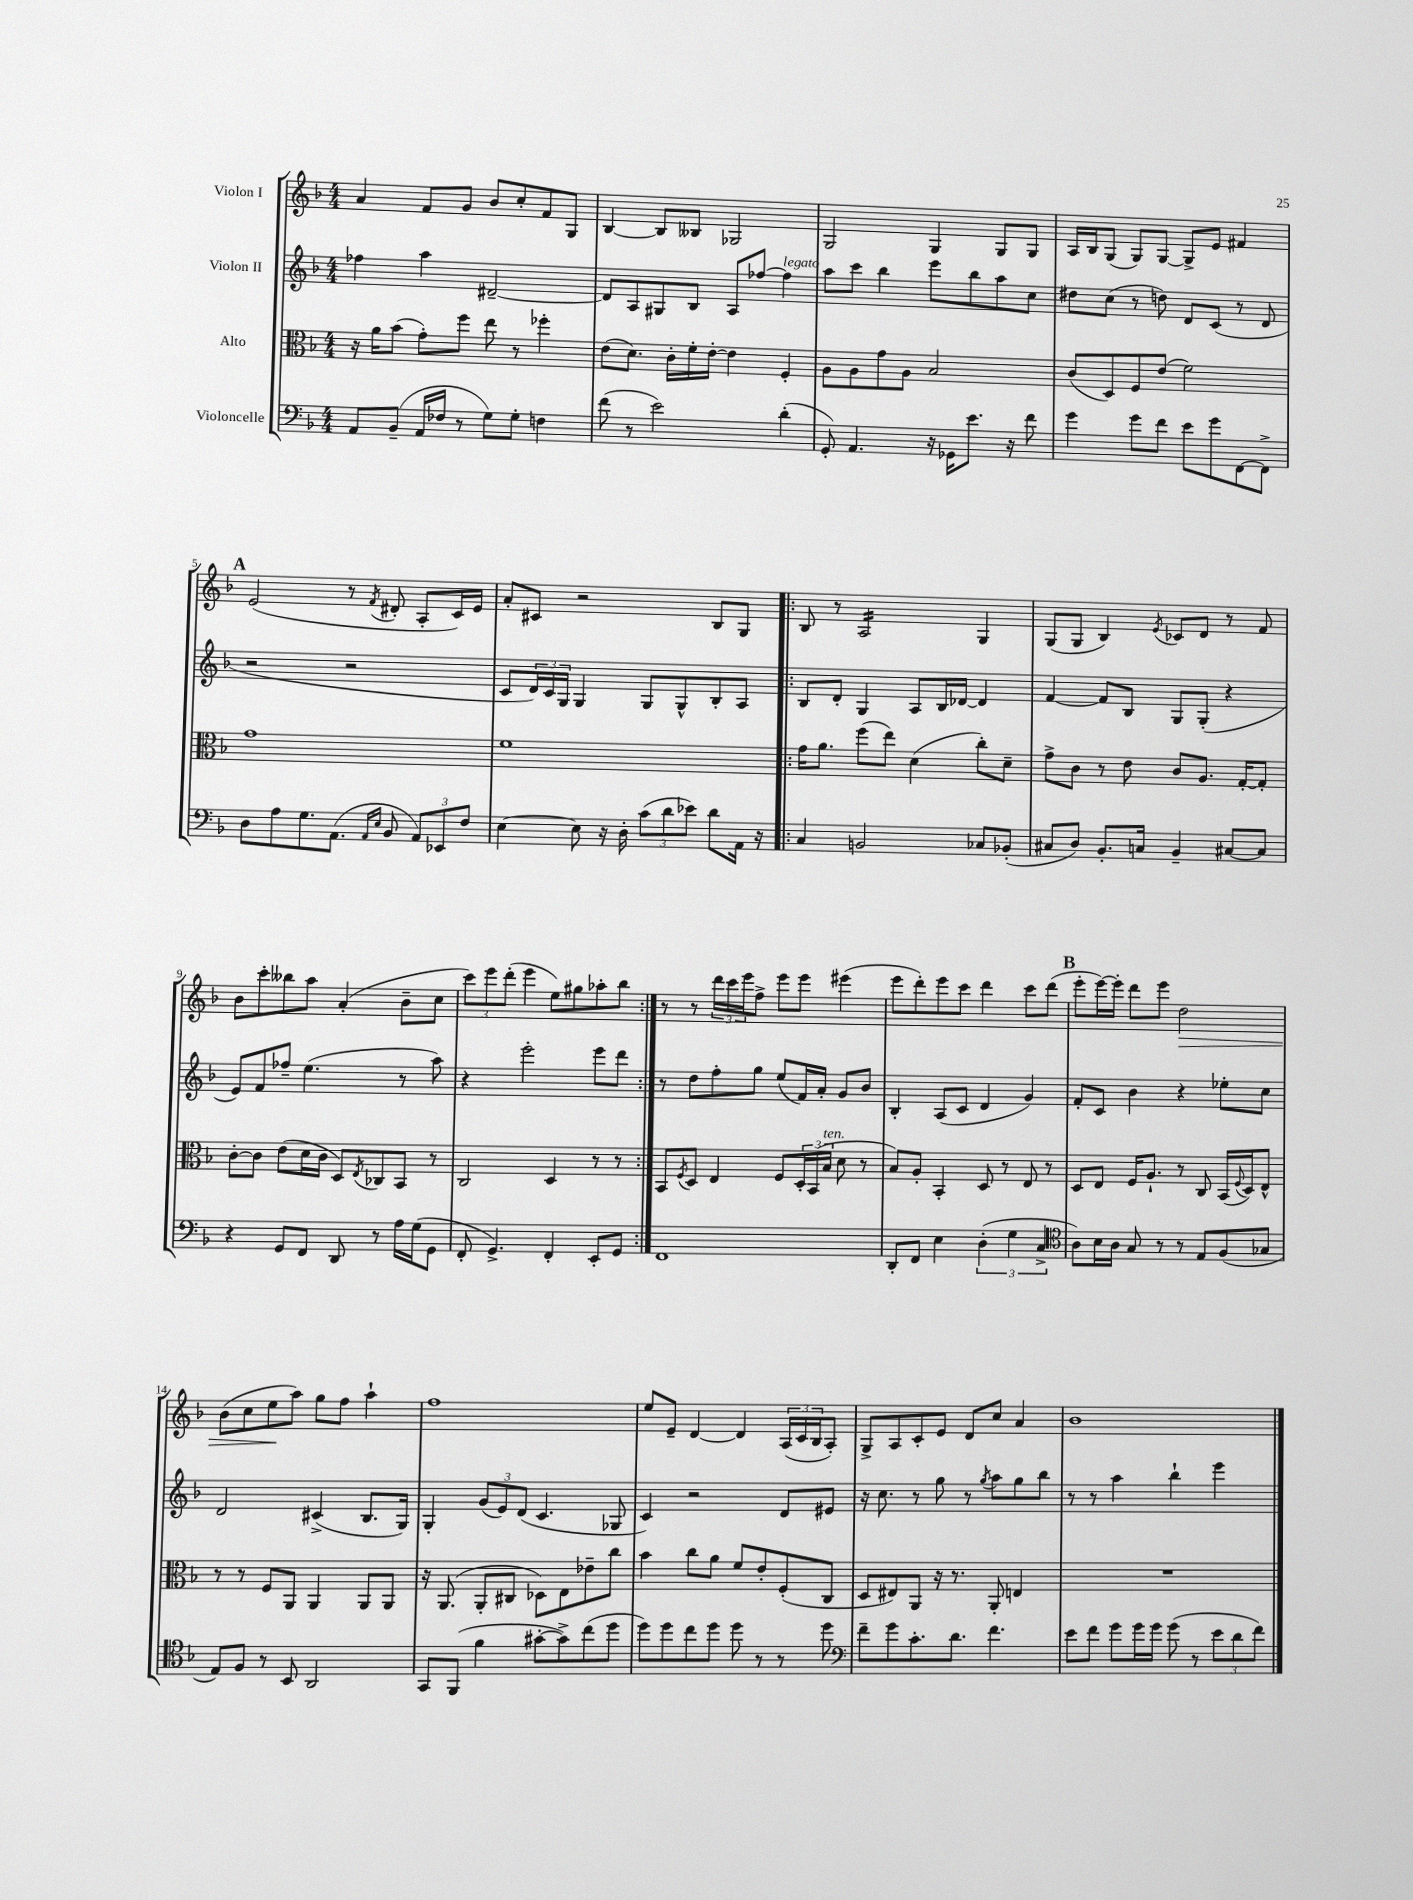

**kern	**kern	**kern	**kern	**dynam
*part4	*part3	*part2	*part1	*part1
*staff4	*staff3	*staff2	*staff1	*staff1
*I"Violoncelle	*I"Alto	*I"Violon II	*I"Violon I	*
*clefF4	*clefC3	*clefG2	*clefG2	*
*k[b-]	*k[b-]	*k[b-]	*k[b-]	*
*M4/4	*M4/4	*M4/4	*M4/4	*
=1	=1	=1	=1	=1
8AA/L	16r	4ff-X\	4a/	.
.	16a\KL	.	.	.
(8BB-~/J	(8b-\J	.	.	.
16AA/LL	8g'\L)	4aa\	8f/L	.
16F-X/JJ	.	.	.	.
8r	8ff\J	.	8g/J	.
8G\L)	8ee\	[2d#X~/	8b-/L	.
8G'\J	8r	.	8cc'/	.
4Fn\	4ff-X'\	.	8f/	.
.	.	.	8G/J	.
=2	=2	=2	=2	=2
(8f\	(8e\L	8d#/L]	[4B-/	.
8r	8.d\J)	8A/	.	.
2e\)	.	8G#X/	8B-/L]	.
.	16c'\LL	.	.	.
.	16f'\	8B-/J	8B--X/J	.
.	[16e'\JJ	.	.	.
.	4e\]	8A/L	2G-X/	.
.	.	[8ff-X/J	.	.
!	!	!LO:TX:a:i:t=legato	!	!
(4d'\	4F'/	4ff-\]	.	.
=3	=3	=3	=3	=3
8GG'/)	8A\L	8aa\L	2G/	.
4.AA/	8A\	8ccc\J	.	.
.	8g\	4bb-\	.	.
.	8A\J	.	.	.
16r	2B-/	8eee\L	4G/	.
16GG-X\KL	.	.	.	.
8.e\J	.	8bb-\	.	.
.	.	8aa\	8G/L	.
16r	.	.	.	.
8f\	.	8cc\J	8G/J	.
=4	=4	=4	=4	=4
4g\	(8c/L	8dd#X\L	16A/LL	.
.	.	.	16B-/J	.
.	8D/)	(8cc\J	(8G/J	.
8g\L	8F/	8r	8G/L)	.
8f\J	(8e/J	8ddn\)	[8G/J	.
8e\L	2f\)	8d/L	8G^/L]	.
8g\	.	(8c/J	8e/J	.
[8FF\	.	8r	4f#X/	.
8FF^\J]	.	8d/	.	.
!!LO:LB:g=z
!!LO:REH:place=s1:t=A
=5	=5	=5	=5	=5
8D\L	1g	2r	(2e/	.
8A\	.	.	.	.
8.G\	.	.	.	.
(8.AA\J	.	.	.	.
.	.	2r	8r	.
16qqAA/LL	.	.	.	.
16qqE/JJ	.	.	8qf/	.
8BB-/	.	.	8d#X'/	.
12AA/L)	.	.	8A'/L	.
12EE-X/	.	.	.	.
.	.	.	16c/L)	.
12F/J	.	.	.	.
.	.	.	16e/JJ	.
=6	=6	=6	=6	=6
[4E\	1f	8c/L	8a'/L	.
.	.	24d/L)	8c#X/J	.
.	.	24c/	.	.
.	.	24G/JJ	.	.
8E\]	.	4G/	2r	.
16r	.	.	.	.
16D'\	.	.	.	.
(12c\L	.	8G/L	.	.
12d\	.	.	.	.
.	.	8G^^/	.	.
12e-X\J)	.	.	.	.
8d\L	.	8B-'/	8B-/L	.
16AA\Jk	.	8A/J	8G/J	.
16r	.	.	.	.
=7!|:	=7!|:	=7!|:	=7!|:	=7!|:
4C/	16g\KL	8B-/L	8B-/	.
.	8.a\J	.	.	.
.	.	8d'/J	8r	.
*	*	*	*tremolo	*
2BBn/	(8ff\L	4G/	16A/LL	.
.	.	.	16A/	.
.	8ee\J)	.	16A/	.
.	.	.	16A/	.
.	(4d\	8A/L	16A/	.
.	.	.	16A/	.
.	.	16B-/L	16A/	.
.	.	[16d-X/JJ	16A/JJ	.
*	*	*	*Xtremolo	*
8C-X/L	8cc'\L)	4d-/]	4G/	.
(8BB-X'/J	8d~\J	.	.	.
=8	=8	=8	=8	=8
8C#X/L	8g^\L	[4f/	(8G/L	.
8D/J)	8c\J	.	8G/J	.
8.BB-'/L	8r	8f/L]	4B-/)	.
.	8e\	8B-/J	.	.
16Cn/Jk	.	.	.	.
.	.	.	8qe/	.
4BB-~/	8c/L	8G/L	8c-X/L	.
.	8.A/J	(8G'/J	8d/J	.
[8C#X/L	.	4r	8r	.
.	[16G'/KL	.	.	.
8C#/J]	8G'/J]	.	8f/	.
!!LO:LB:g=z
=9	=9	=9	=9	=9
4r	[8c'\L	8e/L)	8b-\L	.
.	8c\J]	8f/	8ccc'\	.
8GG/L	(8e\L	8ff-X~/J	8bb--X\	.
8FF/J	16d\L	(4.ee\	8aa\J	.
.	16c\JJ	.	.	.
8DD/	8D/L)	.	(4a'/	.
.	8qE/	.	.	.
8r	8C-X/	.	.	.
16A\LL	8BB-/J	8r	8b-~\L	.
(16G\J	.	.	.	.
8GG\J	8r	8aa\)	8cc\J	.
=10	=10	=10	=10	=10
8FF'/	2C/	4r	12ccc\L)	.
.	.	.	12eee\	.
4.GG^/)	.	.	.	.
.	.	.	(12ddd'\J	.
.	.	2eee'\	4eee\	.
4FF'/	4D/	.	8ee\L)	.
.	.	.	8gg#X\	.
8EE'/L	8r	8eee\L	8aa-X'\	.
8GG/J	8r	8ddd\J	8bb-\J	.
=11:|!	=11:|!	=11:|!	=11:|!	=11:|!
1FF	8BB-/L	8r	8r	.
.	8qF/	.	.	.
.	8D/J	8dd\L	8r	.
.	4E/	8ff'\	24ddd\LL	.
.	.	.	24ccc\	.
.	.	.	24eee\J	.
.	.	8gg\J	8ff^\J	.
.	8F/L	(8ee/L	8eee\L	.
.	24D'/L	16f/L)	8eee\J	.
.	(24BB-/	.	.	.
.	.	16a'/JJ	.	.
!	!LO:TX:a:i:t=ten.	!	!	!
.	24B-/JJ	.	.	.
.	8d\	8g/L	(4eee#X\	.
.	8r	8b-/J	.	.
=12	=12	=12	=12	=12
8DD'/L	8B-/L)	4B-'/	8eee\L	.
8FF/J	8A'/J	.	8ddd'\)	.
4E\	4BB-'/	(8A/L	8eee\	.
.	.	8c/J	8ccc\J	.
(6D'\	8D/	4d/	4ddd\	.
.	8r	.	.	.
6G\	.	.	.	.
.	8E/	4g/)	8ccc\L	.
6C^/	.	.	.	.
.	8r	.	(8ddd\J	.
!!LO:REH:place=s1:t=B
=13	=13	=13	=13	=13
*clefC4	*	*	*	*
8A\L)	8D/L	8f'/L	8eee'\L	.
16B-\L	8E/J	8c/J	[16eee\L)	.
16A\JJ	.	.	16eee'\JJ]	.
8G/	16F/KL	4b-\	8ddd\L	.
.	8.A`/J	.	.	.
8r	.	.	8eee\J	.
!	!	!	!	!LO:HP:b
8r	8r	4r	2dd\	>
8E/L	8C/	.	.	.
(8F/	(16BB-/LL	8ee-X'\L	.	.
.	8qqF/	.	.	.
.	16D/J)	.	.	.
8G-X/J	8E^^/J	8cc\J	.	.
!!LO:LB:g=z
=14	=14	=14	=14	=14
8E/L)	8r	2d/	(8b-\L	.
8F/J	8r	.	8cc\	.
8r	8F/L	.	8ee\	.
8BB-/	8AA/J	.	8aa\J)	]
2AA/	4AA/	(4c#X^/	8gg\L	.
.	.	.	8ff\J	.
.	8AA/L	8.B-/L	4aa`\	.
.	8AA/J	.	.	.
.	.	16G/Jk)	.	.
=15	=15	=15	=15	=15
8GG/L	16r	4G'/	1ff	.
.	(8.AA/	.	.	.
(8FF/J	.	.	.	.
4f\	8AA'/L	(12g/L	.	.
.	.	12e/)	.	.
.	8C#X/J	.	.	.
.	.	(12d/J	.	.
[8g#X'\L	8D-X\L)	4.c/	.	.
8g#^\])	8E\	.	.	.
(8cc\	8e-X~\	.	.	.
8dd\J	8cc\J	8G-X/	.	.
=16	=16	=16	=16	=16
8dd\L)	4b-\	4c/)	8ee/L	.
8dd\	.	.	8e~/J	.
8cc\	8cc\L	2r	[4d/	.
8dd\J	8a\J	.	.	.
8dd\	8f/L	.	4d/]	.
8r	8e'/	.	.	.
8r	(8F'/	8d/L	(24A/LL	.
.	.	.	24c/	.
.	.	.	24B-/J	.
8dd\	8C/J	8e#X/J	8A'/J)	.
=17	=17	=17	=17	=17
*clefF4	*	*	*	*
8f~\L	8D/L	16r	8G^/L	.
.	.	8.cc\	.	.
8g\	8E#X/)	.	8A/	.
8.c'\	8AA/J	8r	8c'/	.
.	16r	8gg\	8e/J	.
8.d\J	8.r	.	.	.
.	.	8r	8d/L	.
.	.	8qgg/	.	.
4.f\	8AA'/	8aa\L	8cc/J	.
.	4En/	8gg\	4a/	.
.	.	8bb-\J	.	.
=18	=18	=18	=18	=18
8e\L	1r	8r	1b-	.
8f\J	.	8r	.	.
8g\L	.	4aa\	.	.
16g\L	.	.	.	.
16g\JJ	.	.	.	.
(8g\	.	4bb-`\	.	.
8r	.	.	.	.
12e\L	.	4eee\	.	.
12d\	.	.	.	.
12f\J)	.	.	.	.
==	==	==	==	==
*-	*-	*-	*-	*-
